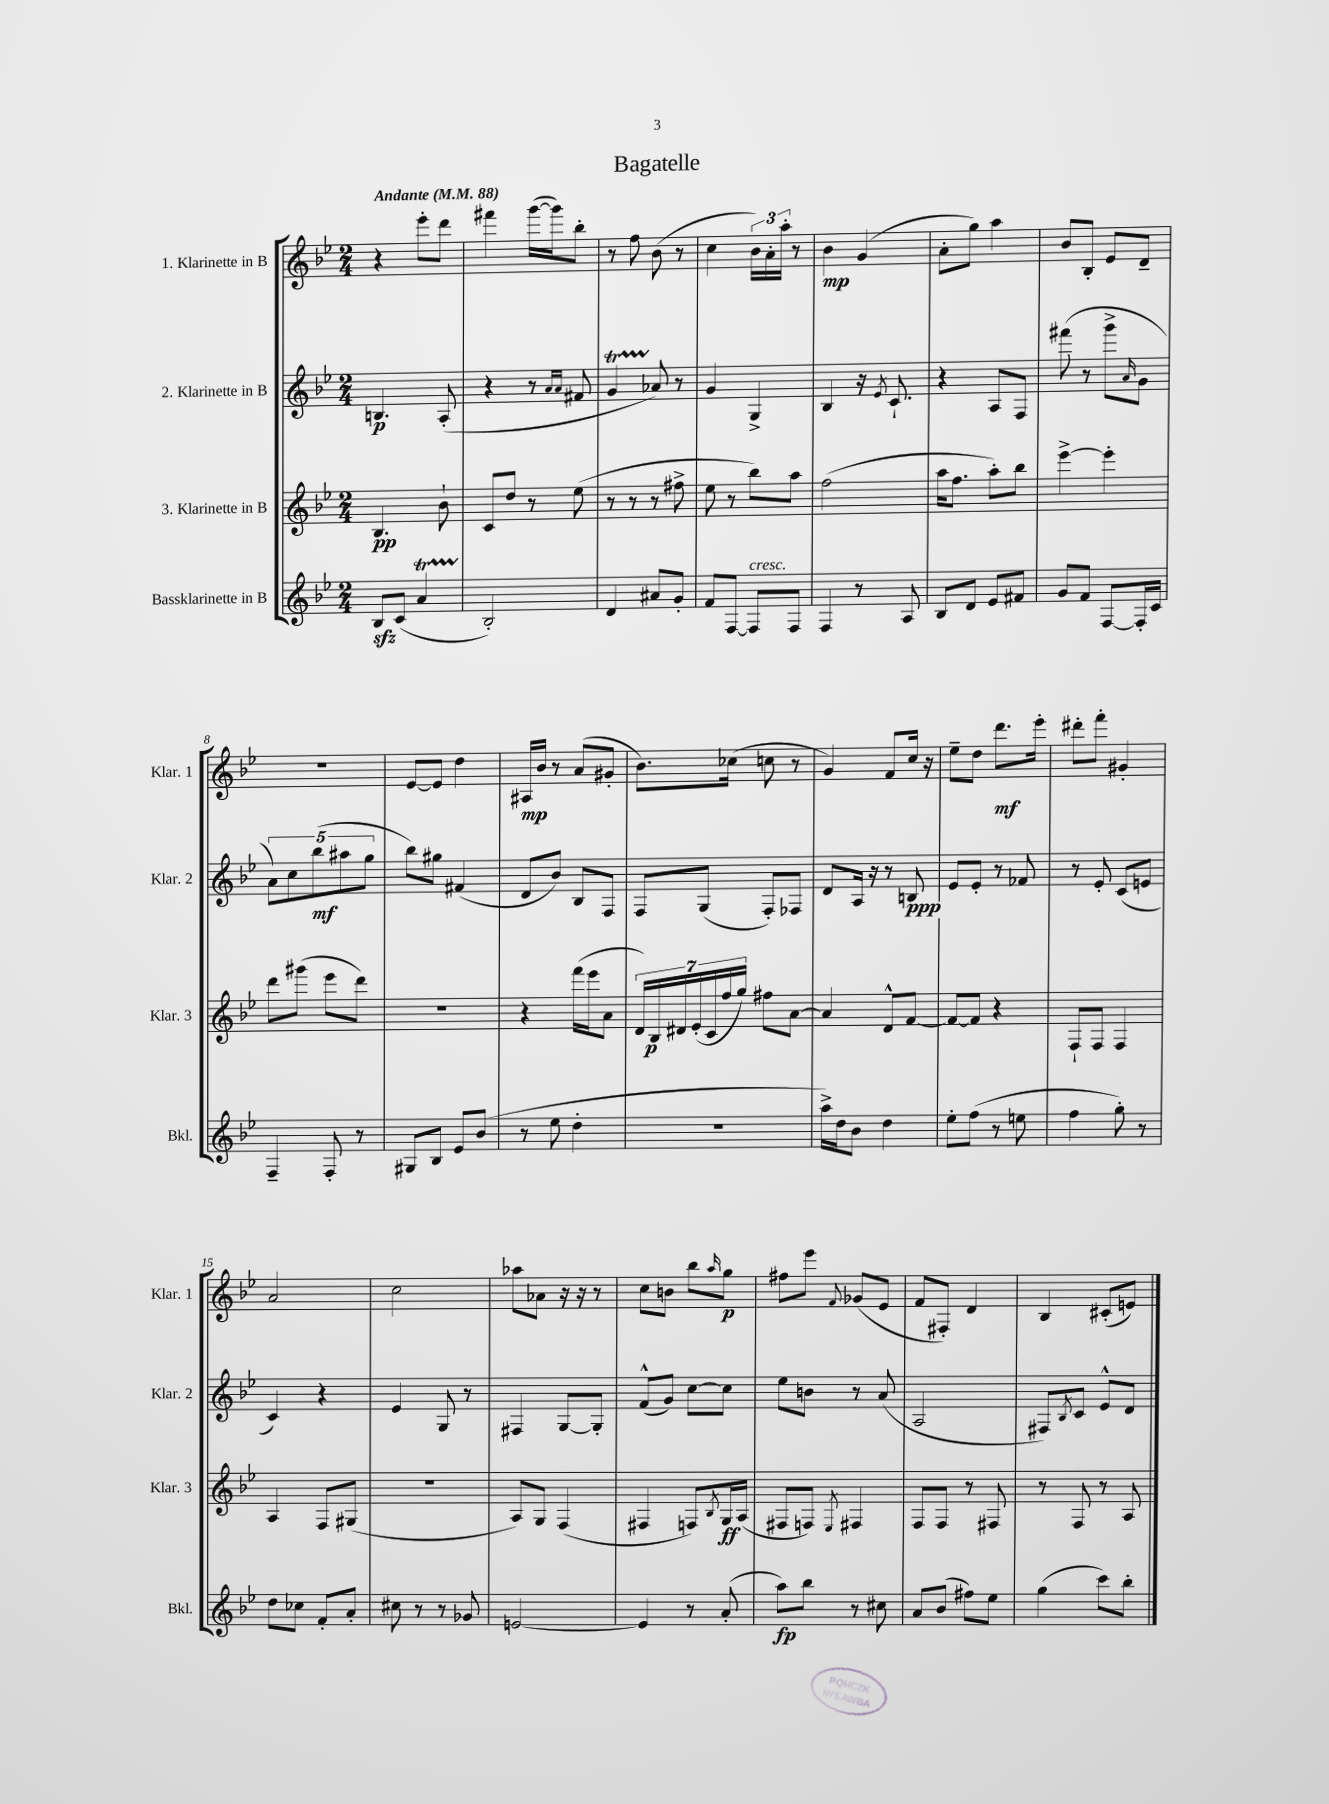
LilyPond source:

\header { title = "Bagatelle" }
<<
\new StaffGroup <<
\new Staff = "s0" \with { instrumentName = "1. Klarinette in B" shortInstrumentName = "Klar. 1" } {
    \clef treble \key bes \major \numericTimeSignature \time 2/4 \tempo "Andante" 4 = 88
    r4 ees'''8-. d'''8 |
    fis'''4 g'''16~( g'''16) bes''8-. |
    r8 f''8 bes'8( r8 |
    c''4 \tuplet 3/2 { bes'16) a'16-. a''16-. } r8 |
    bes'4\mp g'4( |
    a'8-. g''8) a''4 |
    bes'8 bes8-. ees'8 d'8-- |
    R2 |
    ees'8~ ees'8 d''4 |
    ais16\mp bes'16 r8 a'8( gis'8-. |
    bes'8.) ces''16( c''8 r8 |
    g'4) f'8 c''16 r16 |
    ees''8-- d''8 d'''8.\mf ees'''16-. |
    dis'''8-. f'''8-. gis'4-. |
    a'2 |
    c''2 |
    aes''8 aes'8 r16 r16 r8 |
    c''8 b'8 bes''8 \grace { a''16 } g''8\p |
    fis''8 ees'''8 \appoggiatura { f'8 } ges'8( ees'8 |
    f'8 fis8-.) d'4 |
    bes4 cis'8-.( e'8) \bar "|." |
}
\new Staff = "s1" \with { instrumentName = "2. Klarinette in B" shortInstrumentName = "Klar. 2" } {
    \clef treble \key bes \major \numericTimeSignature \time 2/4
    b4.\p a8-.( |
    r4 r8 \grace { a'16 a'16 } fis'8 |
    g'4\startTrillSpan aes'8\stopTrillSpan) r8 |
    g'4 g4-> |
    bes4 r16 \acciaccatura { ees'8 } c'8.-! |
    r4 a8 f8 |
    fis'''8( r8 g'''8-> \grace { a'16 } g'8 |
    \tuplet 5/4 { a'8) c''8 bes''8\mf( ais''8 g''8 } |
    bes''8) gis''8 fis'4( |
    d'8 bes'8) bes8 f8 |
    f8 g8( f8-.) fes8 |
    d'8 a16 r16 r8 b8\ppp |
    ees'8 ees'8-. r8 fes'8 |
    r8 ees'8-. c'8( e'8 |
    c'4) r4 |
    ees'4 g8 r8 |
    fis4 g8~ g8-. |
    f'8-^( g'8) c''8~ c''8 |
    ees''8 b'8 r8 a'8( |
    a2 |
    fis8) \acciaccatura { bes8 } c'8 ees'8-^ d'8 \bar "|." |
}
\new Staff = "s2" \with { instrumentName = "3. Klarinette in B" shortInstrumentName = "Klar. 3" } {
    \clef treble \key bes \major \numericTimeSignature \time 2/4
    bes4.\pp bes'8-! |
    c'8 d''8 r8 ees''8( |
    r8 r8 r8 fis''8-> |
    ees''8 r8 bes''8) a''8 |
    f''2( |
    a''16 f''8. a''8-.) bes''8 |
    ees'''4~-> ees'''4-. |
    d'''8 gis'''8( ees'''8 d'''8) |
    R2 |
    r4 f'''16( ees'''16 a'8 |
    \tuplet 7/4 { d'16) bes16\p dis'16 ees'16-.( c'16 f''16 g''16) } fis''8 a'8~ |
    a'4 d'8-^ f'8~ |
    f'8~ f'8 r4 |
    f8-! f8 f4 |
    a4 f8 gis8( |
    R2 |
    a8) g8 f4( |
    fis4 f8) \acciaccatura { bes8 } g16\ff a16( |
    fis8 f8) \acciaccatura { ees8 } fis4 |
    f8 f8 r8 fis8 |
    r8 f8 r8 a8 \bar "|." |
}
\new Staff = "s3" \with { instrumentName = "Bassklarinette in B" shortInstrumentName = "Bkl." } {
    \clef treble \key bes \major \numericTimeSignature \time 2/4
    bes8\sfz c'8( a'4\startTrillSpan |
    bes2-.\stopTrillSpan) |
    d'4 ais'8 g'8-. |
    f'8 f8~ f8^\markup { \italic "cresc." } f8 |
    f4 r8 a8 |
    bes8 d'8 ees'8 fis'8 |
    g'8 f'8 f8~ f16-. c'16 |
    f4-- f8-. r8 |
    gis8 bes8 ees'8 bes'8( |
    r8 ees''8 d''4-. |
    R2 |
    a''16->) d''16 bes'8 d''4 |
    ees''8-. f''8( r8 e''8 |
    f''4 g''8-.) r8 |
    d''8 ces''8 f'8-. a'8-. |
    cis''8 r8 r8 ges'8 |
    e'2~ |
    e'4 r8 a'8-.( |
    a''8\fp) bes''8 r8 cis''8 |
    a'8 bes'8( fis''8) ees''8 |
    g''4( c'''8) bes''8-. \bar "|." |
}
>>
>>
